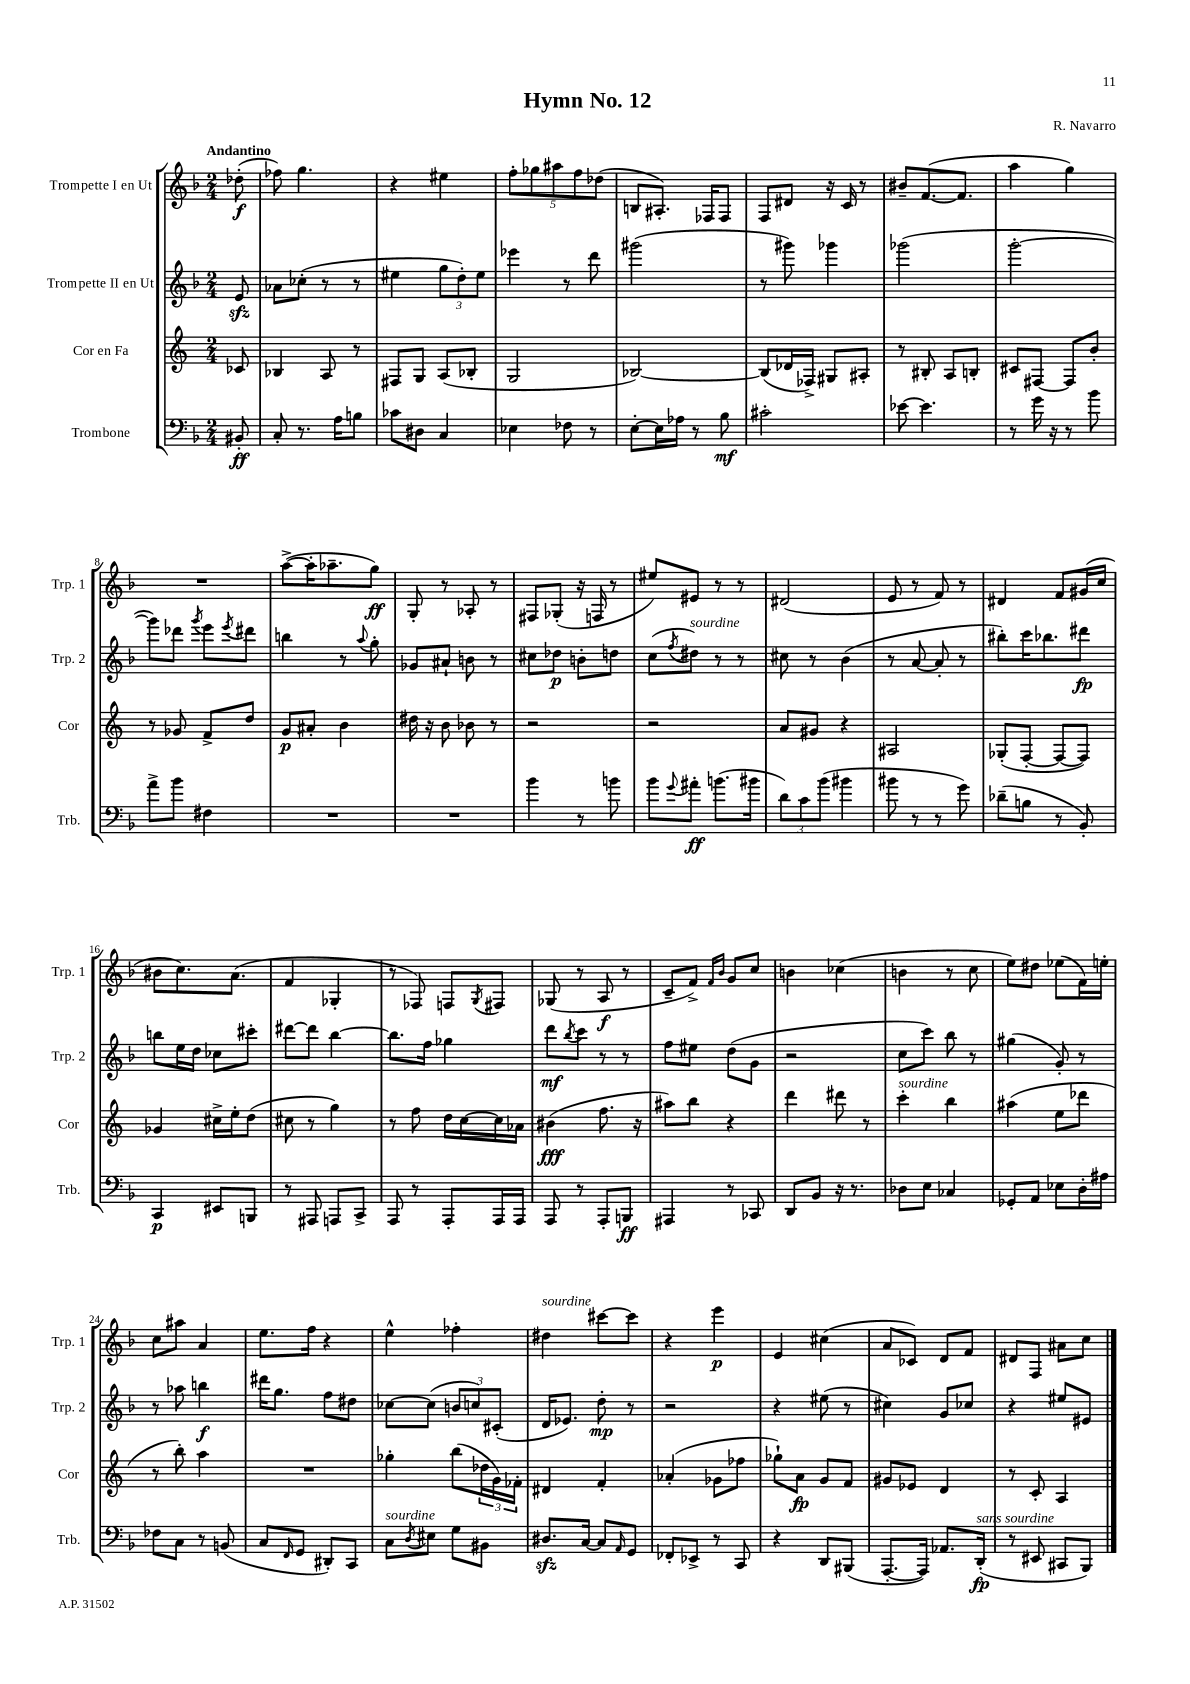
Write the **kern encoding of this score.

**kern	**kern	**kern	**kern
*staff4	*staff3	*staff2	*staff1
*clefF4	*clefG2	*clefG2	*clefG2
*k[b-]	*k[]	*k[b-]	*k[b-]
*M2/4	*M2/4	*M2/4	*M2/4
8BB#'	8c-	8e	(8dd-'
=	=	=	=
8C'	4B-	8a-	8ff-)
8.r	.	(8cc-'	4.gg
.	8A	8r	.
16A	.	.	.
8B	8r	8r	.
=	=	=	=
8c-	8F#	4ee#	4r
8D#	8G	.	.
4C	(8A	12gg	4ee#
.	.	12dd')	.
.	8B-'	.	.
.	.	12ee#	.
=	=	=	=
4E-	2G	4eee-	10ff'
.	.	.	10gg-
.	.	.	10aa#
8F-	.	8r	.
.	.	.	10ff
8r	.	8ddd	.
.	.	.	(10dd-
=	=	=	=
[8E'	[2B-)	(2ggg#	8B
16E]	.	.	8.A#')
16A-	.	.	.
8r	.	.	.
.	.	.	16F-
8B-	.	.	8F-
=	=	=	=
2c#'	(8B-]	8r	8F
.	16d-	8ggg#)	8d#
.	16F-^)	.	.
.	8G#	4ggg-	16r
.	.	.	16c
.	8A#'	.	8r
=	=	=	=
[8e-	8r	(2ggg-	8b#~
4.e-]	8B#'	.	([8.f
.	8A	.	.
.	.	.	8.f]
.	8B'	.	.
=	=	=	=
8r	8c#	[2ggg'	4aa
16g	[8F#	.	.
16r	.	.	.
8r	8F#]	.	4gg)
8b-	8b'	.	.
=	=	=	=
8a^	8r	8ggg])	2r
8b-	8g-	8ddd-	.
.	.	8qggg	.
4F#	8f^	8eee	.
.	.	8qeee	.
.	8dd	8ddd#	.
=	=	=	=
2r	8g	4bb	([8aa^
.	8a#'	.	16aa']
.	.	.	8.aa-~
.	4b	8r	.
.	.	8qqaa	.
.	.	8gg'	8gg)
=	=	=	=
2r	16dd#	8g-	8G'
.	16r	.	.
.	8b	8a#`	8r
.	8b-	8b	8A-'
.	8r	8r	8r
=	=	=	=
4b-	2r	8cc#	8F#
.	.	8dd-	(8G-'
8r	.	8b'	16r
.	.	.	16F
8b	.	8dd	8r
=	=	=	=
8b-	2r	(8cc	8ee#)
8qqg	.	8qff	.
8a#'	.	8dd#)	8e#
(8.b	.	8r	8r
.	.	8r	8r
16b#	.	.	.
=	=	=	=
12d)	8a	8cc#	(2d#
12c	.	.	.
.	8g#	8r	.
(12b-	.	.	.
4b#	4r	(4b-	.
=	=	=	=
8b#	2A#	8r	8e
8r	.	[8a	8r
8r	.	8a']	8f)
8g)	.	8r	8r
=	=	=	=
(8d-~	(8G-'	8bb#')	4d#
8B	[8F'	16ccc	.
.	.	8.bb-	.
8r	8F_	.	8f
8BB-')	8F])	8ddd#	(16g#
.	.	.	16cc
=	=	=	=
4CC	4g-	8bb	8b#
.	.	16ee	8.cc)
.	.	16dd	.
8EE#	16cc#^	8cc-	.
.	16ee'	.	(8.a
8BBB	(8dd	8ccc#'	.
=	=	=	=
8r	8cc#	[8ddd#	4f
8AAA#	8r	8ddd#]	.
8AAA	4gg)	[4bb-	4G-'
8CC^	.	.	.
=	=	=	=
8AAA	8r	8.bb-]	8r
8r	8ff	.	8F-)
.	.	16ff	.
8AAA'	16dd	4gg-	8F
.	[16cc	.	.
.	.	.	8qG
16AAA	16cc]	.	8F#
16AAA	16a-	.	.
=	=	=	=
8AAA	(4b#	8ddd	(8G-
.	.	8qbb-	.
8r	.	8ccc	8r
8AAA'	8.ff	8r	8A
8BBB	.	8r	8r
.	16r	.	.
=	=	=	=
4AAA#	8aa#)	8ff	8c~
.	8bb	8ee#	8f^)
.	.	.	16qqf
.	.	.	16qqb-
8r	4r	(8dd	8g
8CC-	.	8g	8cc
=	=	=	=
8DD	4ddd	2r	4b
8BB-	.	.	.
16r	8ddd#	.	(4cc-
8.r	.	.	.
.	8r	.	.
=	=	=	=
8D-	4ccc'	8cc	4b
8E	.	8ccc)	.
4C-	4bb	8bb-	8r
.	.	8r	8cc
=	=	=	=
8GG-'	(4aa#	(4gg#	8ee)
8AA	.	.	8dd#
8E-	8ee	8g')	(8ee-
16D'	8ddd-	8r	16f)
16A#	.	.	16ee'
=	=	=	=
8F-	8r	8r	8cc
8C	8bb')	8aa-	8aa#
8r	4aa	4bb	4a
(8BB	.	.	.
=	=	=	=
8C	2r	16ddd#	8.ee
.	.	8.gg	.
16qqFF	.	.	.
8GG	.	.	.
.	.	.	16ff
8DD#')	.	8ff	4r
8CC	.	8dd#	.
=	=	=	=
8C	4gg-'	[8cc-	4ee^^
8qD	.	.	.
8E#	.	(8cc-]	.
8G	(8bb	12b	4ff-'
.	.	12cc)	.
8BB#	24dd-	.	.
.	24g)	(12c#'	.
.	24f-'	.	.
=	=	=	=
8.D#	4d#	16d	4dd#
.	.	8.e-)	.
[16C	.	.	.
8C]	4f'	8dd'	[8ccc#
16qqAA	.	.	.
8GG	.	8r	8ccc#]
=	=	=	=
8FF-'	(4a-'	2r	4r
8EE-^	.	.	.
8r	8g-	.	4eee
8CC	8ff-	.	.
=	=	=	=
4r	8gg-`)	4r	4e
.	8a	.	.
8DD	8g	(8ee#	(4cc#
(8BBB#	8f	8r	.
=	=	=	=
[8.AAA'	8g#	4cc#)	8a
.	8e-	.	8c-)
16AAA])	.	.	.
8.AA-	4d	8g	8d
.	.	8cc-	8f
(16DD'	.	.	.
=	=	=	=
8r	8r	4r	8d#
8EE#	8c'	.	8F
8CC#	4A	8ee#	8a#
8BBB-)	.	8e#	8cc
==	==	==	==
*-	*-	*-	*-
